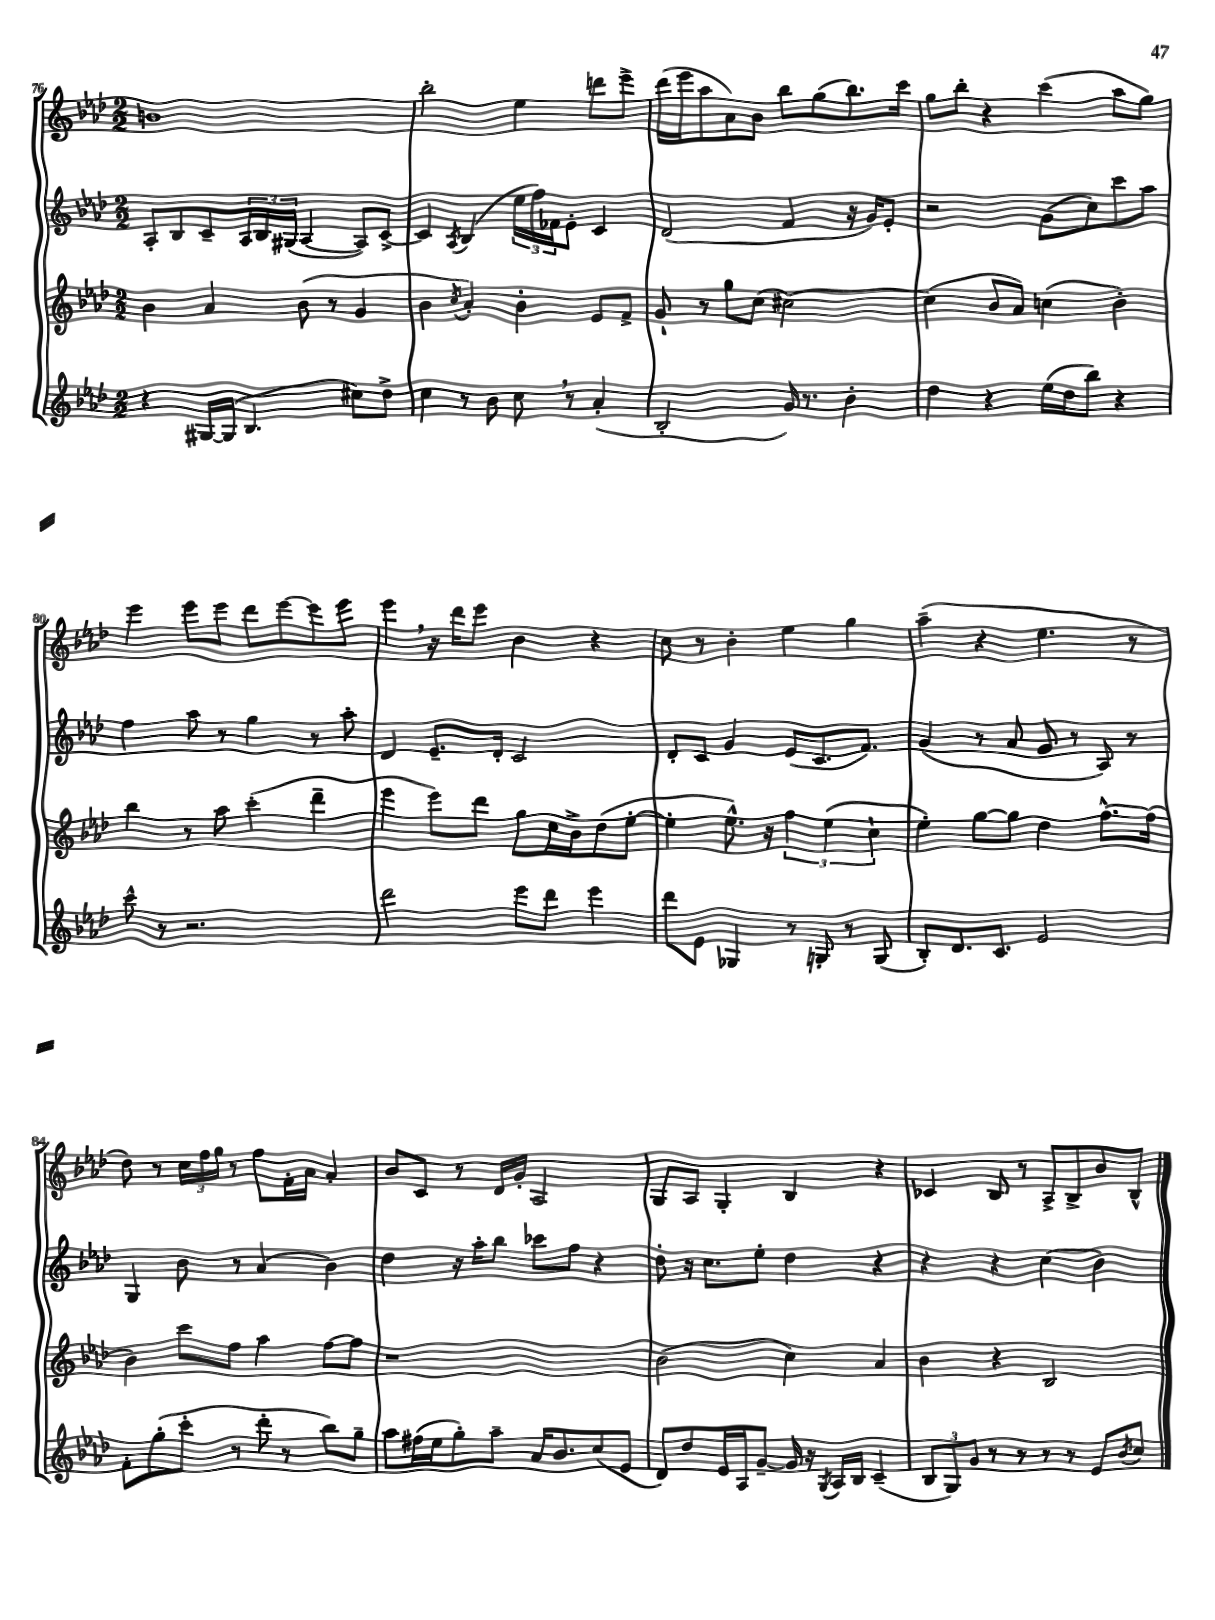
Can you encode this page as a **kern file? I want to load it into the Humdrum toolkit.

**kern	**kern	**kern	**kern
*staff4	*staff3	*staff2	*staff1
*clefG2	*clefG2	*clefG2	*clefG2
*k[b-e-a-d-]	*k[b-e-a-d-]	*k[b-e-a-d-]	*k[b-e-a-d-]
*M2/2	*M2/2	*M2/2	*M2/2
4r	4b-	8A-'	1b
.	.	8B-	.
[16G#	4a-	8c~	.
(16G#]	.	.	.
4.B-	.	24A-	.
.	.	24B-	.
.	.	(24G#	.
.	(8b-	[4A-	.
.	8r	.	.
8cc#)	4g	8A-])	.
8dd-^	.	[8c^	.
=	=	=	=
4cc	4b-	4c]	2bb-'
.	8qcc	8qA-	.
8r	4a-')	(4B-	.
8b-	.	.	.
8cc	4b-'	24ee-	4ee-
.	.	24ff)	.
.	.	24f-	.
8r	.	8e-'	.
(4a-'	8e-	4c	8ddd
.	8f^	.	8eee-^
=	=	=	=
2B-'	8g`	(2d-	(16ddd-
.	.	.	16eee-
.	8r	.	8aa-
.	8gg	.	8a-)
.	(8cc	.	8b-
16g)	[2cc#)	4f	8bb-
8.r	.	.	.
.	.	.	(8gg
4b-'	.	16r	8.bb-)
.	.	16g)	.
.	.	8e-'	.
.	.	.	16ccc
=	=	=	=
4dd-	(4cc#]	2r	8gg
.	.	.	8bb-'
4r	8b-	.	4r
.	8a-)	.	.
(16ee-	(4cc	(8g	(4ccc
16dd-	.	.	.
8bb-)	.	8cc)	.
4r	4b-')	8ccc	8aa-
.	.	8aa-	8gg)
=	=	=	=
8ccc^^	4bb-	4ff	4eee-
8r	.	.	.
2.r	8r	8aa-	8eee-
.	8aa-	8r	8eee-
.	(4ccc'	4gg	8ddd-
.	.	.	[8eee-
.	4ddd-~	8r	8eee-]
.	.	8aa-'	8eee-
=	=	=	=
2ddd-	4eee-	4d-	4eee-
.	8eee-)	8.e-~	16r
.	.	.	16ddd-
.	8ddd-	.	8eee-
.	.	16d-'	.
8eee-	8gg	2c	4b-
8ddd-	16cc	.	.
.	16b-^	.	.
4eee-	(8dd-	.	4r
.	[8ee-'	.	.
=	=	=	=
8ddd-	4ee-']	8d-'	8cc
8e-	.	8c	8r
4G-	8.ee-^^)	4g	4b-'
.	16r	.	.
8r	6ff	(8e-	4ee-
8G'	.	8.c	.
.	(6ee-	.	.
8r	.	.	4gg
.	.	8.f)	.
.	6cc`	.	.
(8G	.	.	.
=	=	=	=
8B-')	4ee-')	(4g	(4aa-~
8.d-	.	.	.
.	[8gg	8r	4r
8.c	.	.	.
.	8gg]	8a-	.
2e-	4dd-	8g	4.ee-
.	.	8r	.
.	[8.ff^^	8A-)	.
.	.	8r	8r
.	(16ff]	.	.
=	=	=	=
8f'	4b-)	4G	8dd-)
(8gg'	.	.	8r
8ccc'	8ccc	8b-	24cc
.	.	.	24ff
.	.	.	24gg
8r	8ff	8r	8r
8ddd-'	4aa-	(4a-	8ff
8r	.	.	16f'
.	.	.	16a-
8bb-)	[8ff	4b-)	4a-'
8gg~	8ff]	.	.
=	=	=	=
8aa-	1r	4dd-	8b-
(16ff#	.	.	8c
16ee-	.	.	.
8gg')	.	16r	8r
.	.	16aa-'	.
8aa-~	.	8bb-	16d-
.	.	.	16g'
16a-	.	8ccc-	2A-
8.b-	.	.	.
.	.	8ff	.
(8cc	.	4r	.
8e-	.	.	.
=	=	=	=
8d-)	(2b-	8dd-'	8G
8dd-	.	16r	8A-
.	.	8.cc	.
16e-	.	.	4G'
16A-	.	.	.
[8g~	.	8ee-'	.
16g]	4cc)	4dd-	4B-
16r	.	.	.
8qG	.	.	.
16A-	.	.	.
16B-	.	.	.
(4c~	4a-	4r	4r
=	=	=	=
12B-	4b-	4r	4c-
12G)	.	.	.
12g	.	.	.
8r	4r	4r	8B-
8r	.	.	8r
8r	2B-	(4cc	8A-^
8r	.	.	8B-^
8e-	.	4b-)	8b-
8qb-	.	.	.
8cc	.	.	8B-^^
==	==	==	==
*-	*-	*-	*-
